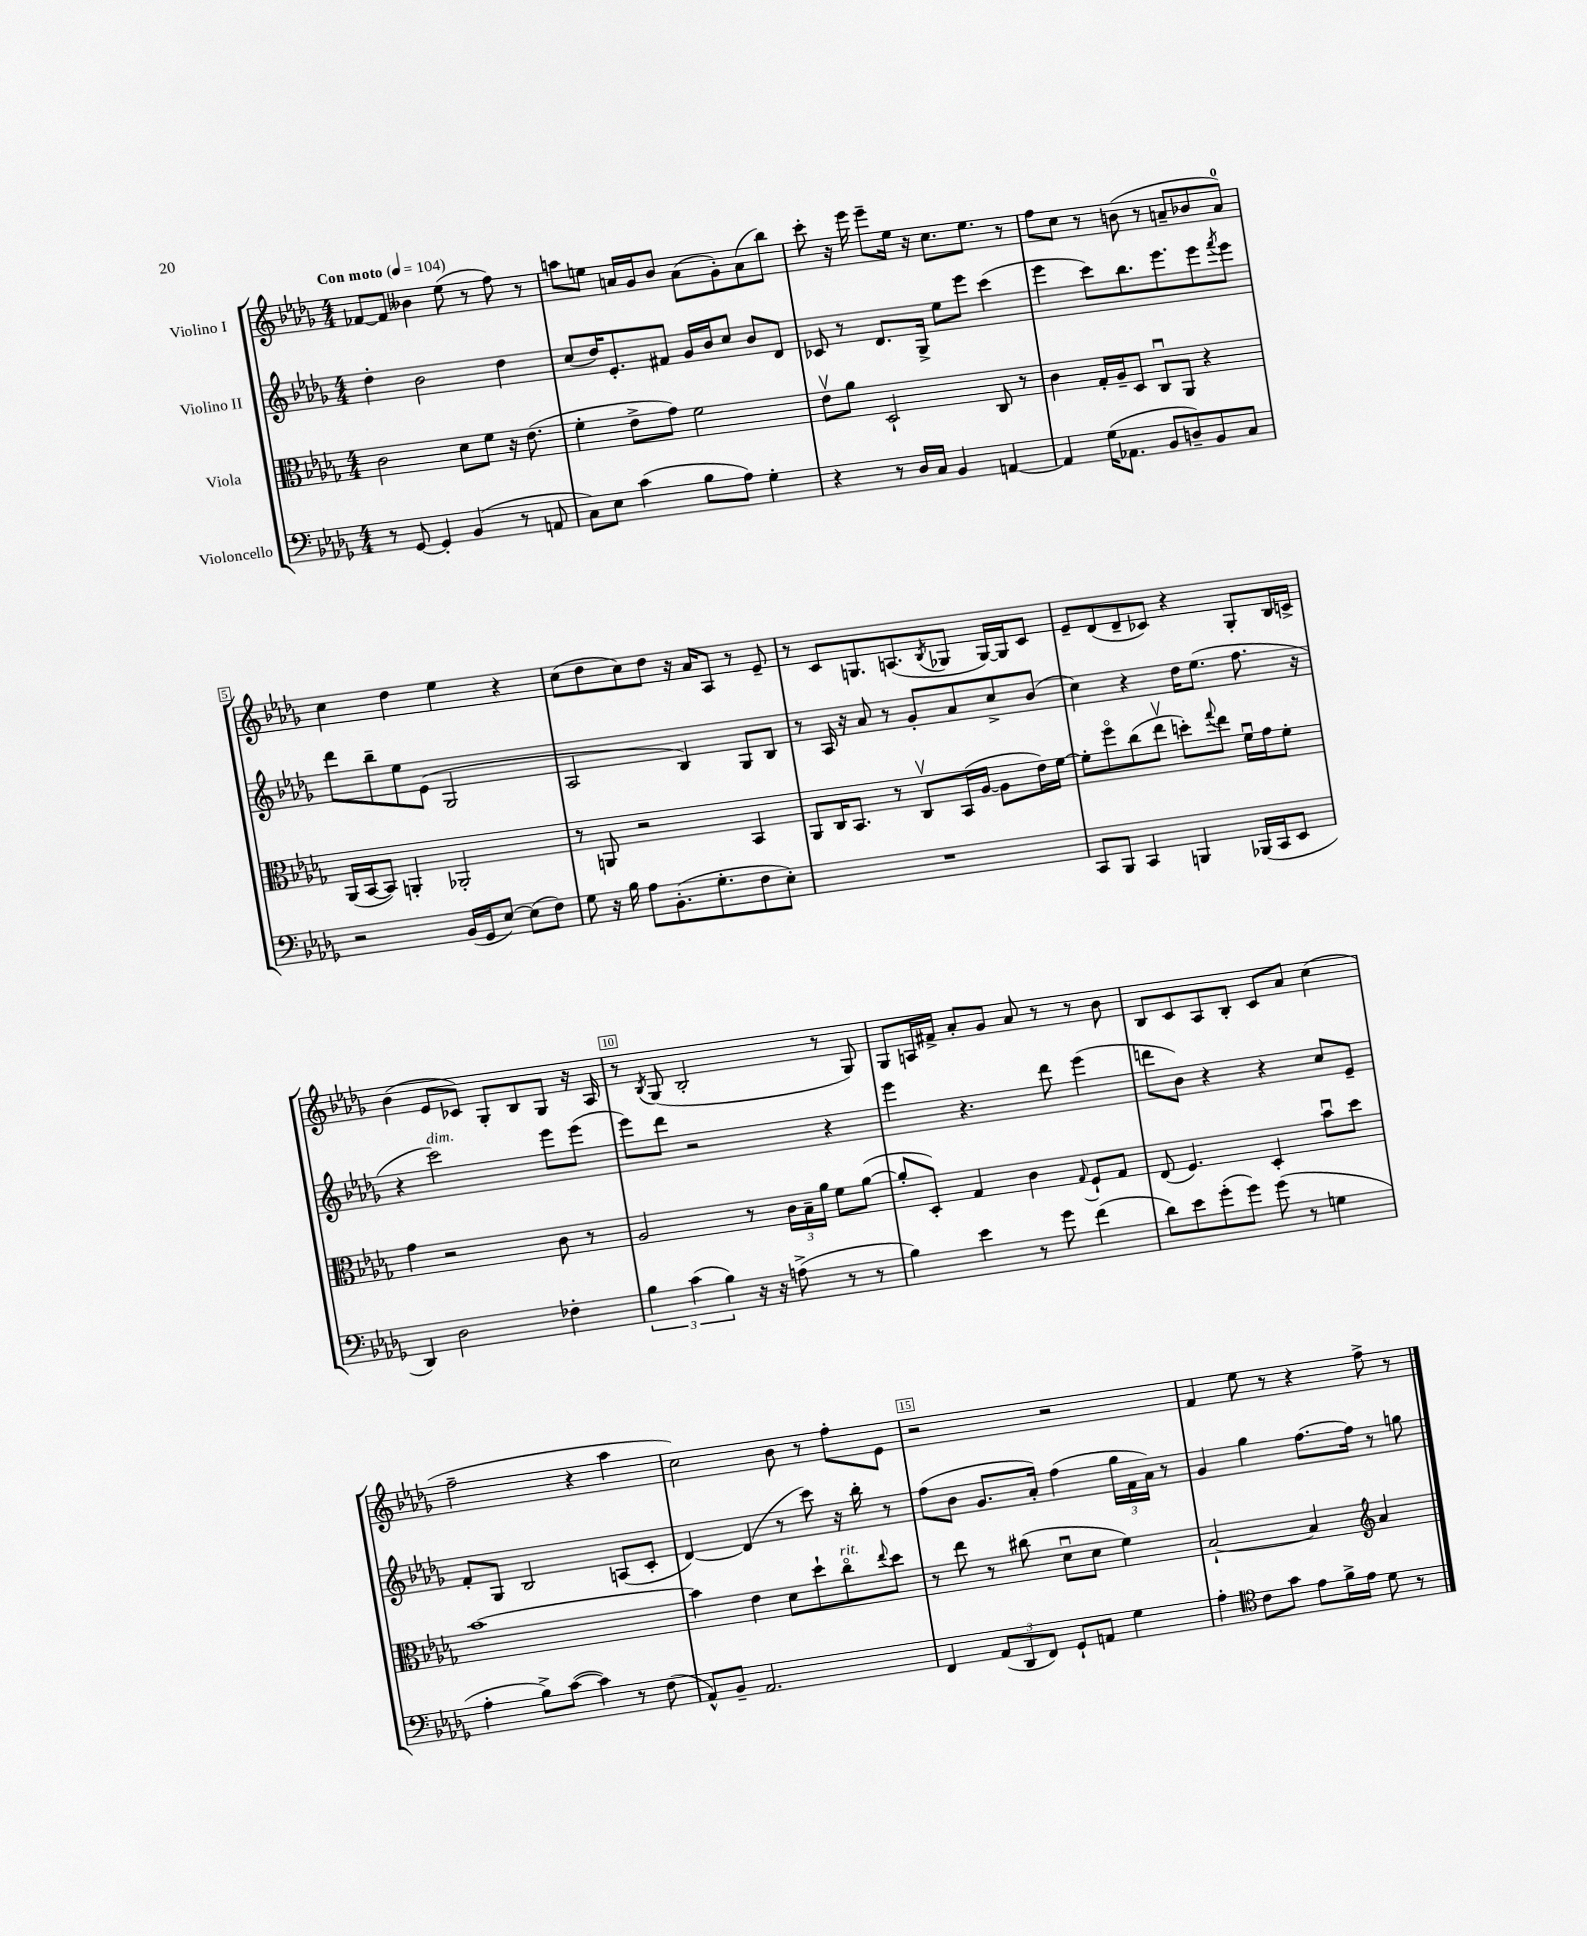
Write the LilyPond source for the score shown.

<<
\new StaffGroup <<
\new Staff = "s0" \with { instrumentName = "Violino I" } {
    \clef treble \key des \major \numericTimeSignature \time 4/4 \tempo "Con moto" 4 = 104
    fes'8~ fes'8 beses'4 ees''8( r8 f''8) r8 |
    a''8 e''8 a'16 ges'16 bes'8 a'8( ges'8-.) a'8( bes''8) |
    c'''8-. r16 ees'''16 ees'''8-- ees''16 r16 c''8. ees''8. r8 |
    f''8 c''8 r8 b'8( r8 a'8-- bes'8 a'8-0) |
    c''4 des''4 ees''4 r4 |
    c''8( des''8 c''8) des''8 r16 aes'16 aes8 r8 ees'8-- |
    r8 c'8 g8. a8.( \acciaccatura { bes8 } ges8 ges16~) ges16 c'8 |
    ees'8-- des'8( des'8-- ces'8) r4 ges8-. bes16 c'16-> |
    bes'4( ees'8 ces'8) ges8-. bes8 ges8 r16 aes16 |
    r8 \acciaccatura { bes8 } ges8( bes2-. r8 ges8) |
    ges8 a16 fis'16-> aes'8-. ges'8 aes'8 r8 r8 bes'8 |
    bes8 c'8 aes8 bes8-. c'8 aes'8 c''4( |
    f''2-- r4 aes''4 |
    c''2) bes'8 r8 f''8-. ees'8 |
    r2 r2 |
    f'4 ees''8 r8 r4 f''8-> r8 \bar "|." |
}
\new Staff = "s1" \with { instrumentName = "Violino II" } {
    \clef treble \key des \major \numericTimeSignature \time 4/4
    des''4-. bes'2 des''4 |
    c''8( des''16) ees'8.-. fis'8 ges'16 bes'16 c''8 bes'8 des'8 |
    ces'8 r8 des'8. ges16-> ees''8 ees'''8 c'''4( |
    ees'''4 c'''8) bes''8. ees'''8. ees'''8 \acciaccatura { f'''8 } ees'''8 |
    des'''8 bes''8-- ees''8 ees'8( ges2 |
    aes2 bes4) ges8 bes8 |
    r8 aes16 r16 aes'8 r8 ges'8-. aes'8 c''8-> bes'8( |
    c''4) r4 des''16 ees''8.( f''8. r16 |
    r4 c'''2^\markup { \italic "dim." }) ees'''8 ees'''8( |
    ees'''8) des'''8 r2 r4 |
    ees'''4 r4. des'''8 ees'''4( |
    d'''8 bes'8) r4 r4 c''8 ees'8-- |
    f'8-. ges8 bes2 a8( c'8-. |
    des'4~) des'4( r8 c'''8) r16 bes''16-. r8 |
    f''8( bes'8 ges'8. aes'16-.) f''4( \tuplet 3/2 { ges''16 f'16 aes'16) } r8 |
    ges'4 ges''4 f''8.~ f''16 r8 g''8 \bar "|." |
}
\new Staff = "s2" \with { instrumentName = "Viola" } {
    \clef alto \key des \major \numericTimeSignature \time 4/4
    c'2 des'8 f'8 r16 ees'8.( |
    f'4-. ees'8-> ges'8) f'2 |
    ees'8\upbow aes'8 des2-! c8 r8 |
    c'4 ges16-. aes16-- des8 c8\downbow aes,8 r4 |
    aes,16( bes,16~ bes,8) a,4-. aes,2-. |
    r8 a,8 r2 bes,4 |
    aes,8 c16 bes,8. r8 c8\upbow bes,16( aes16~ aes8 ees'16) f'16~ |
    f'8-. f''8\flageolet c''8( ees''8\upbow d''8-.) \appoggiatura { ges''8 } ees''8 f'16\downbow ges'16 f'8-. |
    ges'4 r2 c'8 r8 |
    aes2 r8 \tuplet 3/2 { c'16 bes16-- aes'16 } f'8 aes'8~( |
    aes'8-. des8-.) ges4 c'4 \appoggiatura { ges8 } f8-! ges8 |
    ees8( f4.) des4-. bes'8\downbow des''8 |
    bes'1~ |
    bes'4 ees'4 des'8 des''8-! c''8\flageolet^\markup { \italic "rit." } \appoggiatura { ees''8 } des''8 |
    r8 ees''8 r8 cis''8( des'8\downbow des'8 f'4) |
    bes2~-! bes4 \clef treble aes'4 \bar "|." |
}
\new Staff = "s3" \with { instrumentName = "Violoncello" } {
    \clef bass \key des \major \numericTimeSignature \time 4/4
    r8 ges,8~ ges,4-. bes,4( r8 a,8 |
    c8) ees8 c'4( bes8 aes8) ges4-. |
    r4 r8 des16 c16 bes,4 a,4~ |
    a,4 ges16( aes,8. bes,8 d8--) bes,8 c8 |
    r2 bes,16( ges,16 ees8~) ees8( f8) |
    ges8 r16 bes16 aes8 bes,8.-.( ges8.-. f8 ees8-.) |
    R1 |
    c,8 bes,,8 c,4 b,,4 bes,,16( c,16 ees,8 |
    des,4) des2 fes4-. |
    \tuplet 3/2 { bes4 c'4( bes4) } r16 r16 a8->( r8 r8 |
    bes4) ees'4 r8 ges'8 f'4( |
    des'8) ees'8 ges'8-.( ges'8) ges'8( r8 g4 |
    aes4-. bes8->) c'8~( c'4) r8 f8( |
    aes,8-^) bes,8-- aes,2. |
    f,4 \tuplet 3/2 { aes,8( des,8 f,8) } ges,8-! a,8 ges4 |
    aes4-. \clef tenor c'8 ges'8 ees'8 f'16-> ees'16 des'8 r8 \bar "|." |
}
>>
>>
\layout { \context { \Score \override BarNumber.break-visibility = ##(#f #t #t) barNumberVisibility = #(every-nth-bar-number-visible 5) \override BarNumber.stencil = #(make-stencil-boxer 0.1 0.3 ly:text-interface::print) } }
